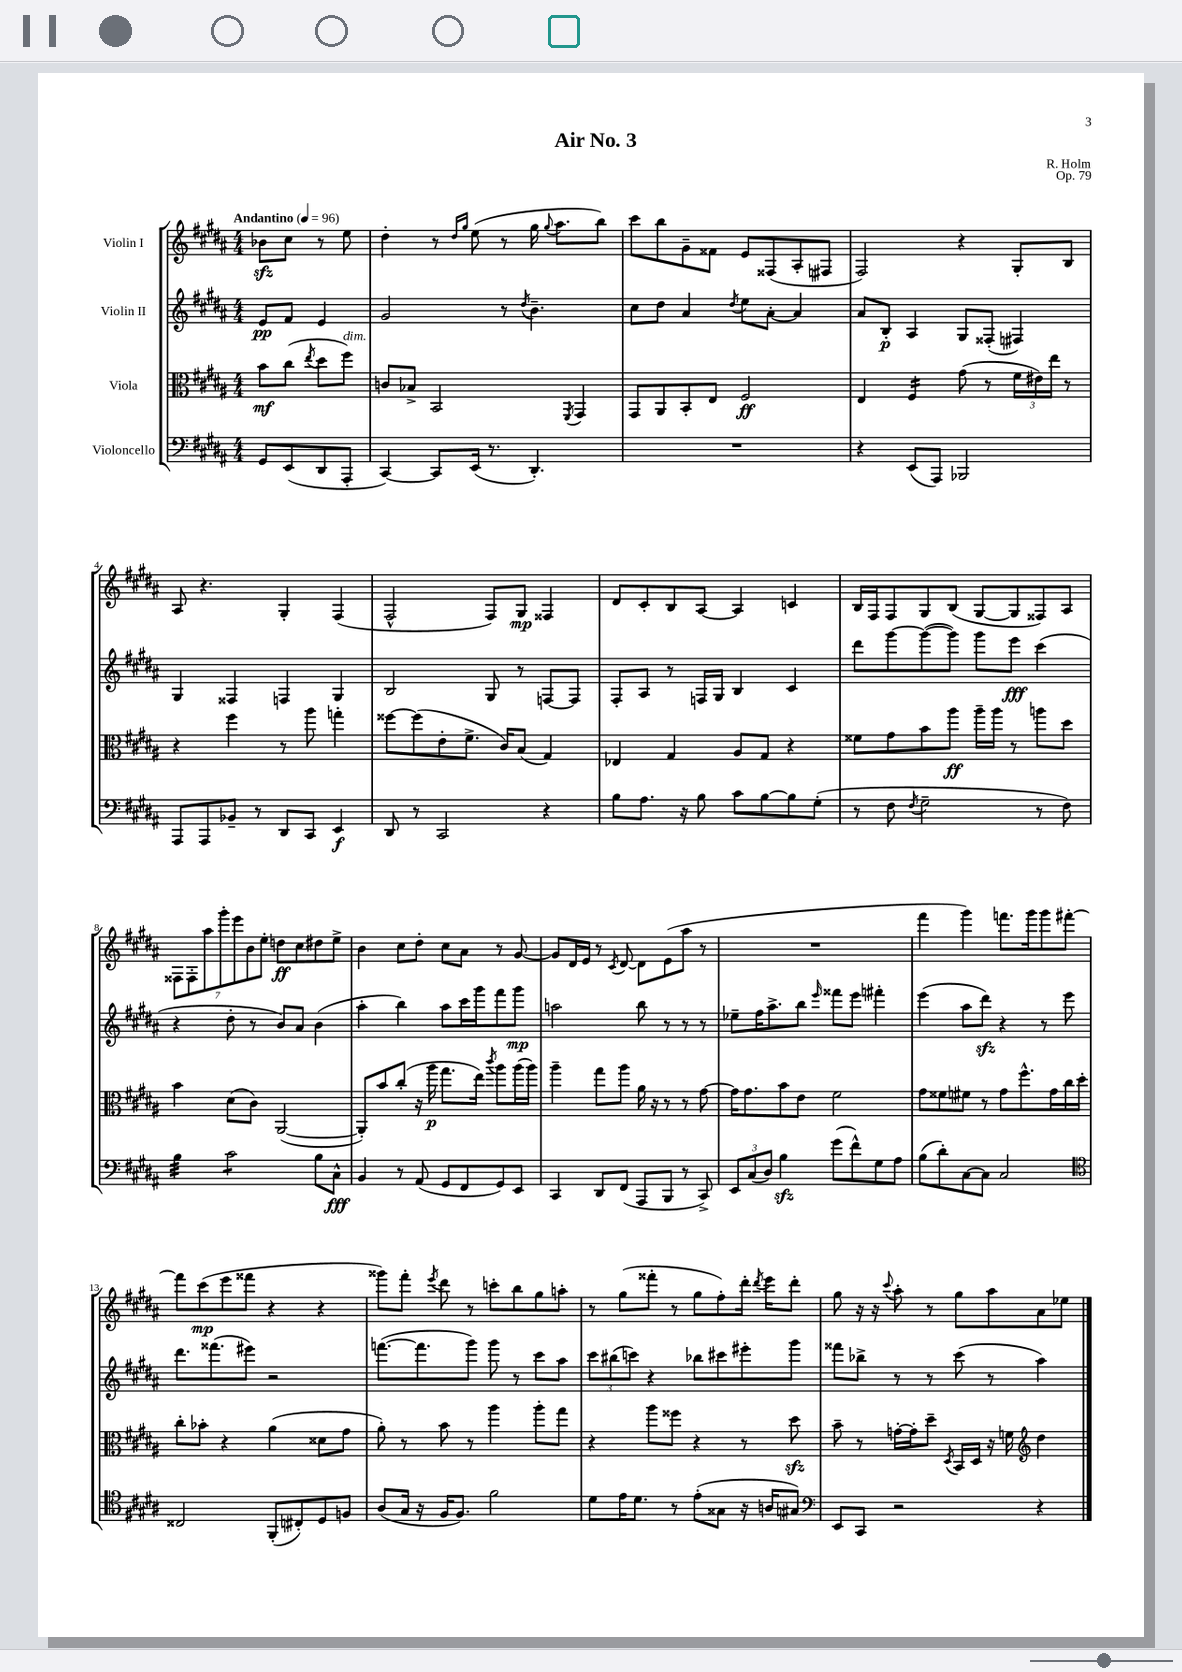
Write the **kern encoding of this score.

**kern	**dynam	**kern	**dynam	**kern	**dynam	**kern	**dynam
*part4	*part4	*part3	*part3	*part2	*part2	*part1	*part1
*staff4	*staff4	*staff3	*staff3	*staff2	*staff2	*staff1	*staff1
*I"Violoncello	*	*I"Viola	*	*I"Violin II	*	*I"Violin I	*
*clefF4	*	*clefC3	*	*clefG2	*	*clefG2	*
*k[f#c#g#d#a#]	*	*k[f#c#g#d#a#]	*	*k[f#c#g#d#a#]	*	*k[f#c#g#d#a#]	*
*M4/4	*	*M4/4	*	*M4/4	*	*M4/4	*
*MM96	*	*MM96	*	*MM96	*	*MM96	*
=	=	=	=	=	=	=	=
!	!	!	!	!	!	!LO:TX:a:B:t=Andantino	!
8GG#/L	.	8b\L	mf	8e/L	pp	8b-Xzz\L	.
(8EE/	.	(8cc#\J	.	8f#/J	.	8cc#\J	.
.	.	8qee/	.	.	.	.	.
8DD#/	.	8dd#\L	.	4e/	.	8r	.
!	!	!LO:TX:a:i:t=dim.	!	!	!	!	!
8AAA#'/J	.	8ff#\J)	.	.	.	8ee\	.
=1	=1	=1	=1	=1	=1	=1	=1
[4CC#/)	.	8cn/L	.	2g#/	.	4dd#'\	.
.	.	8B-X^/J	.	.	.	.	.
8CC#/L]	.	2BB/	.	.	.	8r	.
.	.	.	.	.	.	16qqdd#/LL	.
.	.	.	.	.	.	16qqgg#/JJ	.
(16EE/Jk	.	.	.	.	.	(8ee\	.
8.r	.	.	.	.	.	.	.
.	.	.	.	8r	.	8r	.
.	.	.	.	8qdd#/	.	.	.
4.DD#'/)	.	.	.	4.b~\	.	16gg#\	.
.	.	.	.	.	.	8qqgg#/	.
.	.	.	.	.	.	8.aa#\L	.
.	.	8qFF#/	.	.	.	.	.
.	.	4GG#/	.	.	.	.	.
.	.	.	.	.	.	8bb\J)	.
=2	=2	=2	=2	=2	=2	=2	=2
1r	.	8GG#/L	.	8cc#\L	.	8ccc#\L	.
.	.	8AA#/	.	8dd#\J	.	8bb\	.
.	.	8BB'/	.	4a#/	.	8g#~\	.
.	.	8E/J	.	.	.	8f##X\J	.
.	.	.	.	8qdd#/	.	.	.
.	.	2F#/	ff	8ee\L	.	8e/L	.
.	.	.	.	[8a#'\J	.	(8F##X/	.
.	.	.	.	4a#/]	.	8A#'/	.
.	.	.	.	.	.	8F#X/J	.
=3	=3	=3	=3	=3	=3	=3	=3
4r	.	4E/	.	8a#/L	.	2F#/)	.
.	.	.	.	8B'/J	p	.	.
*	*	*tremolo	*	*	*	*	*
(8EE/L	.	16F#/LL	.	4A#/	.	.	.
.	.	16F#/	.	.	.	.	.
8AAA#/J)	.	16F#/	.	.	.	.	.
.	.	16F#/JJ	.	.	.	.	.
*	*	*Xtremolo	*	*	*	*	*
2BBB-X/	.	(8g#\	.	8G#/L	.	4r	.
.	.	8r	.	(8F##X'/J	.	.	.
.	.	24f#\LL	.	4F#X/)	.	8G#'/L	.
.	.	24e#X\)	.	.	.	.	.
.	.	24ee\JJ	.	.	.	.	.
.	.	8r	.	.	.	8B/J	.
!!LO:LB:g=z
=4	=4	=4	=4	=4	=4	=4	=4
8AAA#/L	.	4r	.	4G#/	.	8A#/	.
8AAA#/	.	.	.	.	.	4.r	.
8BB-X~/J	.	4ff#\	.	4F##X/	.	.	.
8r	.	.	.	.	.	.	.
8DD#/L	.	8r	.	4Fn/	.	4G#'/	.
8CC#/J	.	8aa#\	.	.	.	.	.
4EE/	f	4ggn'\	.	4G#/	.	(4F#/	.
=5	=5	=5	=5	=5	=5	=5	=5
8DD#/	.	[8ff##X\L	.	2B/	.	2F#^^/	.
8r	.	(8ff##\]	.	.	.	.	.
2CC#/	.	8e'\	.	.	.	.	.
.	.	8.f#^\J	.	.	.	.	.
.	.	.	.	8G#/	.	8F#/L)	.
.	.	16c#/KL)	.	.	.	.	.
.	.	(8B/J	.	8r	.	8G#/J	mp
4r	.	4G#/)	.	[8Fn/L	.	4F##X/	.
.	.	.	.	8F/J]	.	.	.
=6	=6	=6	=6	=6	=6	=6	=6
8B\L	.	4E-X/	.	8F#'/L	.	8d#/L	.
8.A#\J	.	.	.	8A#/J	.	8c#'/	.
.	.	4G#/	.	8r	.	8B/	.
16r	.	.	.	.	.	.	.
8B\	.	.	.	16Fn/LL	.	[8A#/J	.
.	.	.	.	16G#/JJ	.	.	.
8c#\L	.	8A#/L	.	4B/	.	4A#/]	.
[8B\	.	8G#/J	.	.	.	.	.
8B\]	.	4r	.	4c#/	.	4cn/	.
(8G#'\J	.	.	.	.	.	.	.
=7	=7	=7	=7	=7	=7	=7	=7
8r	.	8f##X\L	.	8ddd#\L	.	16B/LL	.
.	.	.	.	.	.	16F#/J	.
8F#\	.	8g#\	.	[8ggg#\	.	8F#/	.
8qF#/	.	.	.	.	.	.	.
2G#~\	.	8b\	.	(8ggg#\_	.	8G#/	.
.	.	8aa#\J	ff	8ggg#\J])	.	(8B/J	.
.	.	16aa#~\LL	.	8ggg#\L	.	[8G#/L	.
.	.	16aa#\JJ	.	.	.	.	.
.	.	8r	.	8eee\J	fff	8G#/]	.
8r	.	8aan\L	.	(4ccc#\	.	8F##X/)	.
8F#\)	.	8dd#\J	.	.	.	8A#/J	.
!!LO:LB:g=z
=8	=8	=8	=8	=8	=8	=8	=8
*tremolo	*	*	*	*	*	*	*
32B\LLL	.	4b\	.	4r	.	14F##X\L	.
32B\	.	.	.	.	.	.	.
32B\	.	.	.	.	.	.	.
.	.	.	.	.	.	14F##'\	.
32B\	.	.	.	.	.	.	.
32B\	.	.	.	.	.	.	.
.	.	.	.	.	.	14aa#\	.
32B\	.	.	.	.	.	.	.
32B\	.	.	.	.	.	.	.
.	.	.	.	.	.	14ggg#'\	.
32B\JJJ	.	.	.	.	.	.	.
8c#\L	.	(8d#\L	.	8dd#'\	.	.	.
.	.	.	.	.	.	14eee\	.
.	.	.	.	.	.	14b\	.
8c#\	.	8c#\J)	.	8r	.	.	.
.	.	.	.	.	.	14ee'\J	.
8c#\	.	([2AA#/	.	8b/L)	.	8ddn\L	ff
8c#\J	.	.	.	8a#/J	.	8cc#\	.
*Xtremolo	*	*	*	*	*	*	*
8B\L	.	.	.	(4b\	.	8dd#X\	.
8C#^^\J	fff	.	.	.	.	8ee^\J	.
=9	=9	=9	=9	=9	=9	=9	=9
4BB/	.	8AA#'/L])	.	4aa#'\	.	4b\	.
.	.	8b/	.	.	.	.	.
8r	.	(8cc#'/J	.	4bb\)	.	8cc#\L	.
(8AA#/	.	16r	.	.	.	8dd#'\J	.
.	.	16aa#\	p	.	.	.	.
8GG#/L	.	8.gg#\L	.	8aa#\L	.	8cc#\L	.
8FF#/	.	.	.	16ccc#\L	.	8a#\J	.
.	.	16ee\Jk)	.	16ggg#\J	.	.	.
.	.	8qccc#/	.	.	.	.	.
8GG#/)	.	8aa#\L	.	8fff#\	.	8r	.
8EE/J	.	(16aa#\L	.	8ggg#\J	mp	[8g#/	.
.	.	16aa#\JJ)	.	.	.	.	.
=10	=10	=10	=10	=10	=10	=10	=10
4CC#/	.	4aa#~\	.	2aan\	.	8g#/L]	.
.	.	.	.	.	.	16d#/L	.
.	.	.	.	.	.	16e/JJ	.
8DD#/L	.	8gg#\L	.	.	.	8r	.
.	.	.	.	.	.	8qc#/	.
(8FF#/J	.	8aa#\J	.	.	.	[8d#/	.
8AAA#/L	.	16a#\	.	8bb\	.	8d#\L]	.
.	.	16r	.	.	.	.	.
8BBB/J	.	8r	.	8r	.	(8e\	.
8r	.	8r	.	8r	.	8aa#\J	.
8CC#^/)	.	[8g#\	.	8r	.	8r	.
=11	=11	=11	=11	=11	=11	=11	=11
12EE/L	.	16g#\KL]	.	8ee-X~\L	.	1r	.
.	.	8.g#\	.	.	.	.	.
(12C#/	.	.	.	.	.	.	.
.	.	.	.	16ff#\K	.	.	.
12D#/J)	.	.	.	.	.	.	.
.	.	.	.	8.aa#^\	.	.	.
4Bzz\	.	8b\	.	.	.	.	.
.	.	8e\J	.	8bb\J	.	.	.
.	.	.	.	16qqeee/	.	.	.
(8g#\L	.	2f#\	.	8fff##X\L	.	.	.
8f#^^\)	.	.	.	8eee\J	.	.	.
8G#\	.	.	.	4fff#X'\	.	.	.
8A#\J	.	.	.	.	.	.	.
=12	=12	=12	=12	=12	=12	=12	=12
(8B\L	.	8g#\L	.	(4eee\	.	4fff#\	.
8d#'\)	.	8f##X\	.	.	.	.	.
[8C#\	.	8f#X\J	.	8aa#\L	.	4ggg#\)	.
8C#\J]	.	8r	.	8ddd#zz\J)	.	.	.
2C#/	.	8g#\L	.	4r	.	8.fffn\L	.
.	.	8.ff#^^\	.	.	.	.	.
.	.	.	.	.	.	16ggg#\k	.
.	.	.	.	8r	.	8ggg#\	.
.	.	16g#\L	.	.	.	.	.
.	.	16cc#\	.	8eee\	.	[8fff#X'\J	.
.	.	16dd#'\JJ	.	.	.	.	.
!!LO:LB:g=z
=13	=13	=13	=13	=13	=13	=13	=13
*clefC4	*	*	*	*	*	*	*
2C##X/	.	8cc#'\L	.	8.ddd#\L	.	8fff#\L]	.
.	.	8b-X'\J	.	.	.	(8ccc#\	mp
.	.	.	.	(8.fff##X\	.	.	.
.	.	4r	.	.	.	8eee\	.
.	.	.	.	8eee#X\J)	.	8fff##X\J	.
(8FF#'/L	.	(4a#\	.	2r	.	4r	.
8C#X'/)	.	.	.	.	.	.	.
8D#/	.	8d##X\L	.	.	.	4r	.
8Fn/J	.	8g#\J	.	.	.	.	.
=14	=14	=14	=14	=14	=14	=14	=14
(8A#/L	.	8a#'\)	.	([8.fffn\L	.	8ggg##X\L)	.
16G#/Jk	.	8r	.	.	.	8fff#'\J	.
16r	.	.	.	8.fff\]	.	.	.
.	.	.	.	.	.	8qeee/	.
16F#/KL	.	8b\	.	.	.	8ddd#\	.
8.F#/J)	.	.	.	.	.	.	.
.	.	8r	.	8ggg#\J)	.	8r	.
2f#\	.	4aa#\	.	8ggg#\	.	8cccn'\L	.
.	.	.	.	8r	.	8bb\	.
.	.	8aa#'\L	.	8ccc#\L	.	8gg#\	.
.	.	8gg#\J	.	8aa#\J	.	8aan'\J	.
=15	=15	=15	=15	=15	=15	=15	=15
8d#\L	.	4r	.	12ccc#\L	.	8r	.
.	.	.	.	(12bb#X\	.	.	.
16e\K	.	.	.	.	.	(8gg#\L	.
.	.	.	.	12cccn\J)	.	.	.
8.d#\J	.	.	.	.	.	.	.
.	.	8aa#\L	.	4r	.	8fff##X'\J	.
8r	.	8ff##X\J	.	.	.	8r	.
(8e'\L	.	4r	.	8bb-X\L	.	8gg#\L	.
8G##X\J	.	.	.	8ccc#X\	.	8ff#'\)	.
16r	.	8r	.	8eee#X'\	.	16ddd#'\Jk	.
.	.	.	.	.	.	8qddd#/	.
16An/KL	.	.	.	.	.	16eee\KL	.
8G#X/J)	.	8dd#zz\	.	8ggg#\J	.	8ddd#'\J	.
=16	=16	=16	=16	=16	=16	=16	=16
*clefF4	*	*	*	*	*	*	*
8EE/L	.	8b~\	.	8fff##X\L	.	8gg#\	.
8CC#/J	.	8r	.	8bb-X^\J	.	16r	.
.	.	.	.	.	.	16r	.
.	.	.	.	.	.	8qqccc#/	.
2r	.	[16gn'\LL	.	8r	.	8aa#'\	.
.	.	16g'\J]	.	.	.	.	.
.	.	8dd#~\J	.	8r	.	8r	.
.	.	8qD#/	.	.	.	.	.
.	.	16BB/LL	.	(8ccc#\	.	8gg#\L	.
.	.	16D#/JJ	.	.	.	.	.
.	.	16r	.	8r	.	8aa#\	.
.	.	16fn\	.	.	.	.	.
*	*	*clefG2	*	*	*	*	*
4r	.	4dd#\	.	4aa#\)	.	8a#\	.
.	.	.	.	.	.	8ee-X\J	.
==	==	==	==	==	==	==	==
*-	*-	*-	*-	*-	*-	*-	*-
